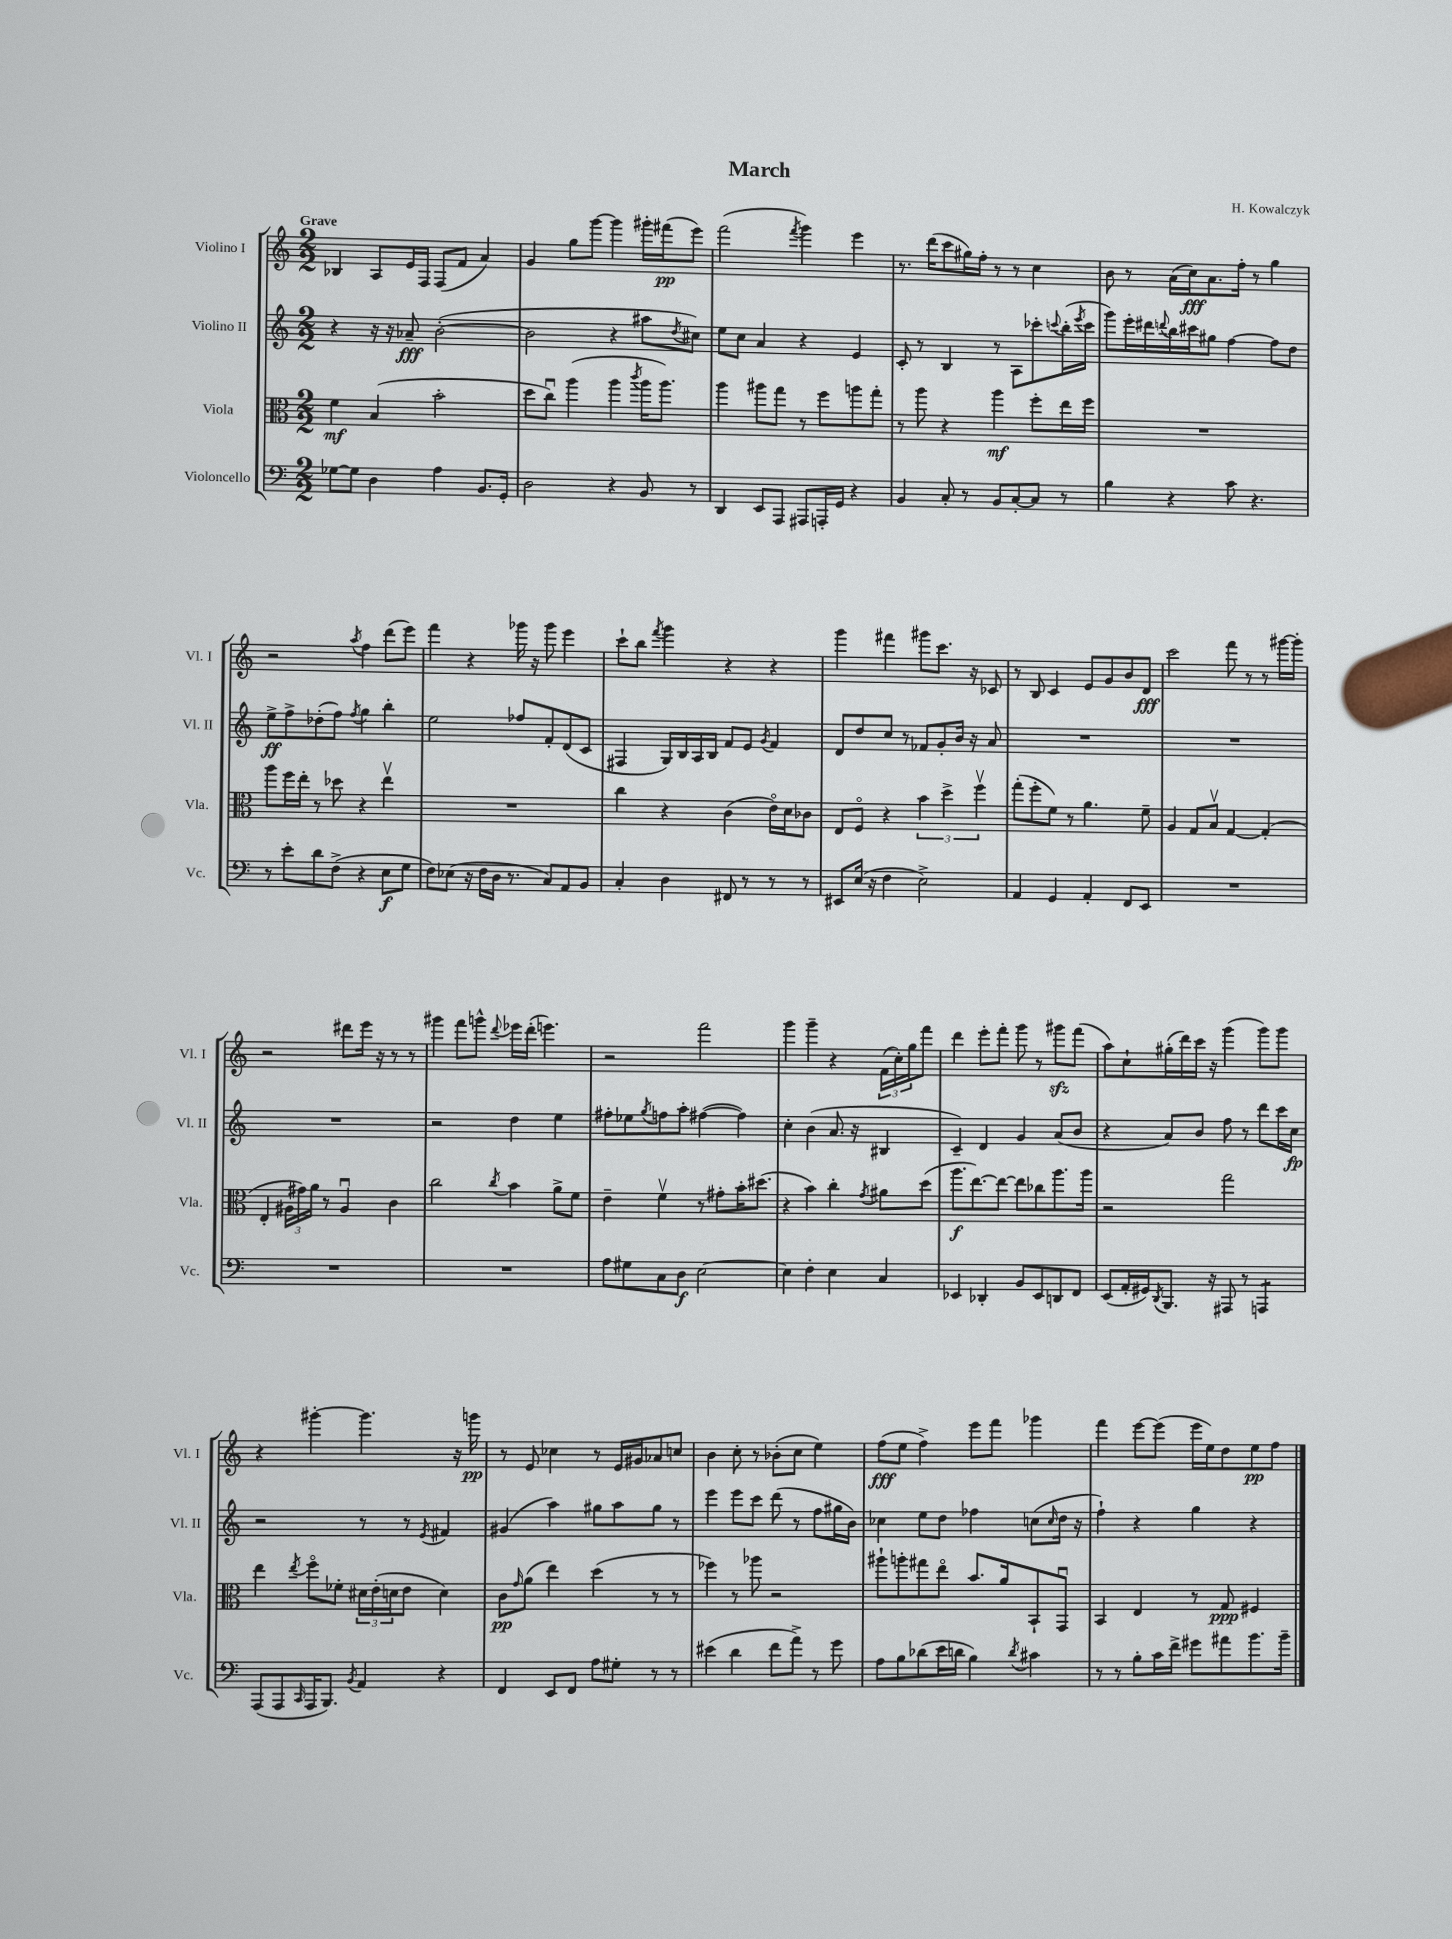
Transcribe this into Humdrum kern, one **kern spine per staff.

**kern	**kern	**kern	**kern
*staff4	*staff3	*staff2	*staff1
*clefF4	*clefC3	*clefG2	*clefG2
*k[]	*k[]	*k[]	*k[]
*M2/2	*M2/2	*M2/2	*M2/2
[8G-	4f	4r	4B-
8G-]	.	.	.
4D	(4B	16r	8A
.	.	16r	.
.	.	8a-~	16e
.	.	.	16F
4A	2b'	([2b'	(8F
.	.	.	8f
8.BB	.	.	4a)
16GG'	.	.	.
=	=	=	=
2D	8dd	2b]	4g
.	8ccu)	.	.
.	(4aa	.	8gg
.	.	.	[8ggg
4r	4aa	4r	4ggg]
.	8qccc	.	.
8BB	16aa	8aa#	16ggg#'
.	8.aa)	.	(16fff#
.	.	8qdd	.
8r	.	8cc#)	8eee)
=	=	=	=
4DD	4aa	8ee	(2fff
.	.	8cc	.
8EE	8aa#	4a	.
8AAA	8gg	.	.
.	.	.	8qfff
8AAA#	8r	4r	4ggg)
16AAA'	8ff	.	.
16GG	.	.	.
4r	8aa	4e	4eee
.	8gg'	.	.
=	=	=	=
4BB	8r	8c'	8.r
.	8aa	8r	.
.	.	.	(16ddd
8C'	4r	4B	8ccc
8r	.	.	16gg#)
.	.	.	16ff'
8BB	4aa	8r	8r
[8C'	.	8A	8r
8C]	8ff'	8ccc-'	4cc
.	.	8qqccc	.
8r	16ee	(16bb'	.
.	.	8qeee	.
.	16ff	16ccc	.
=	=	=	=
4B	1r	8ggg)	8b
.	.	16eee'	8r
.	.	16ddd#	.
.	.	8qqddd	.
4r	.	16bb	(16a
.	.	16ccc#	16cc)
.	.	8gg#	8.a
8c	.	[4ff	.
.	.	.	16ff'
4.r	.	.	8r
.	.	8ff]	4gg
.	.	8dd	.
=	=	=	=
8r	8aa	8ee^	2r
8e'	16ff	8ff^	.
.	16ee'	.	.
8d	8r	(8dd-'	.
(8F^	8dd-	8ff)	.
.	.	8qff	8qaa
4r	4r	4gg	4ff
8E	4eev	4bb'	(8ddd
8G	.	.	8eee)
=	=	=	=
8F)	1r	2ee	4fff
(8E-	.	.	.
16r	.	.	4r
16F	.	.	.
16D	.	.	.
8.r	.	.	.
.	.	8ff-	16ggg-
.	.	.	16r
8C)	.	8f'	8ggg-
8AA	.	(8d	4eee
8BB	.	8c	.
=	=	=	=
4C'	4cc	4F#	8ccc`
.	.	.	8bb
.	.	.	8qfff
4D	4r	16G)	4ggg
.	.	16B	.
.	.	16A	.
.	.	16B	.
8FF#	(4c	8f	4r
8r	.	8e	.
.	.	8qg	.
8r	16eo)	4f	4r
.	16d	.	.
8r	8c-	.	.
=	=	=	=
8EE#	8E	8d	4ggg
(16E	8Fo	8dd	.
16r	.	.	.
4F	4r	8cc	4fff#
.	.	8r	.
2E^)	6b	8f-	8ggg#
.	.	8g'	8.ccc
.	6dd^	.	.
.	.	16b	.
.	.	16r	16r
.	6ffv	.	.
.	.	8a	8c-
=	=	=	=
4AA	(8gg'	1r	8r
.	8ff'	.	8B
4GG	8f)	.	4c
.	8r	.	.
4AA'	4.a	.	8e
.	.	.	8g
8FF	.	.	8b
8EE	8f~	.	8d
=	=	=	=
1r	4A	1r	2ccc
.	8G	.	.
.	8Bv	.	.
.	[4G	.	8fff
.	.	.	8r
.	(4G']	.	8r
.	.	.	[16ggg#
.	.	.	16ggg#']
=	=	=	=
1r	4E'	1r	2r
.	24A#	.	.
.	24g#)	.	.
.	24a	.	.
.	8r	.	.
.	4A#u	.	8ddd#
.	.	.	16eee
.	.	.	16r
.	4c	.	8r
.	.	.	8r
=	=	=	=
1r	2cc	2r	4ggg#
.	.	.	8fff
.	.	.	8ggg^^
.	8qcc	.	8qqddd
.	4b	4dd	16eee-
.	.	.	(16ddd'
.	.	.	4.eee)
.	8a^	4ee	.
.	8f	.	.
=	=	=	=
8A	4e~	8ff#'	2r
8G#	.	8ee-	.
.	.	8qgg	.
8C	4fv	8ff	.
8D	.	8aa'	.
[2E	8r	([4ff#	2fff
.	8g#'	.	.
.	16b'	4ff#])	.
.	(8.dd#	.	.
=	=	=	=
4E]	4r	4cc'	4ggg
4F'	4b)	(4b	4ggg~
4E	4cc'	8.a	4r
.	.	16r	.
.	8qg	.	.
4C	8a#	4B#	(24f
.	.	.	24cc')
.	.	.	24gg
.	(8dd	.	8fff
=	=	=	=
4EE-	8.aa	4c~)	4ddd
.	[8.ee)	.	.
4DD-'	.	4d	8eee'
.	8ee_	.	8fff'
8BB	8ee]	4g	8ggg
8EE-	8cc-	.	8r
8DD	8.aa	(8a	8ggg#
8FF	.	8b	(8fff
.	16aa	.	.
=	=	=	=
(8EE	2r	4r	8aa)
16AA'	.	.	8cc`
16GG#)	.	.	.
8qDD	.	.	.
8.BBB	.	8a)	(16gg#'
.	.	.	16ddd)
.	.	8b	16ccc
16r	.	.	16r
8AAA#	2gg	8ff	(4ggg
8r	.	8r	.
4AAA	.	8ddd	8ggg)
.	.	16ccc	8ggg
.	.	16cc	.
=	=	=	=
(8AAA	4ee	2r	4r
8AAA	.	.	.
16qqCC	8qee	.	.
16AAA	8ffo	.	[4ggg#'
8.BBB)	.	.	.
.	8f-'	.	.
8qBB	.	.	.
4AA	24d#	8r	4.ggg#]
.	(24e'	.	.
.	24d	.	.
.	8e	8r	.
.	.	8qe	.
4r	4d)	4f#	.
.	.	.	16r
.	.	.	16ggg
=	=	=	=
4FF	8c	(4g#	8r
.	16qqg	.	.
.	(8a	.	8e
8EE	4ee)	4aa)	4cc-
8FF	.	.	.
8A	(4dd	8gg#	8r
8G#'	.	8aa	16e
.	.	.	16g#
8r	8r	8gg#	8a-
8r	8r	8r	8cc
=	=	=	=
(4e#	4ff-)	4eee	4b
4d	8r	8eee	8cc'
.	8aa-	8ccc	8r
8f	2r	(8ddd	(8b-'
8a^)	.	8r	8cc
8r	.	8ff	4ee)
8g	.	16gg#	.
.	.	16b)	.
=	=	=	=
8A	8aa#`	4cc-	(8ff
8B	8aa'	.	8ee
(8d-	8gg#	8ee	4ff^)
16e	8eeo	8dd	.
16d	.	.	.
4B)	8.b	4ff-	8eee
.	.	.	8fff
.	16a	.	.
8qd	.	.	.
4c#	8BB`	(8cc	4ggg-
.	.	16qqcc	.
.	8GGu	16dd	.
.	.	16r	.
=	=	=	=
8r	4BB	4ff`)	4fff
8r	.	.	.
8B'	4E	4r	[8eee
16c	.	.	(8eee]
16f^	.	.	.
8g#	8r	4gg	16eee
.	.	.	16ee)
8a#	8G	.	8dd
8.b	4F#	4r	8ee
.	.	.	8ff
16b~	.	.	.
==	==	==	==
*-	*-	*-	*-
